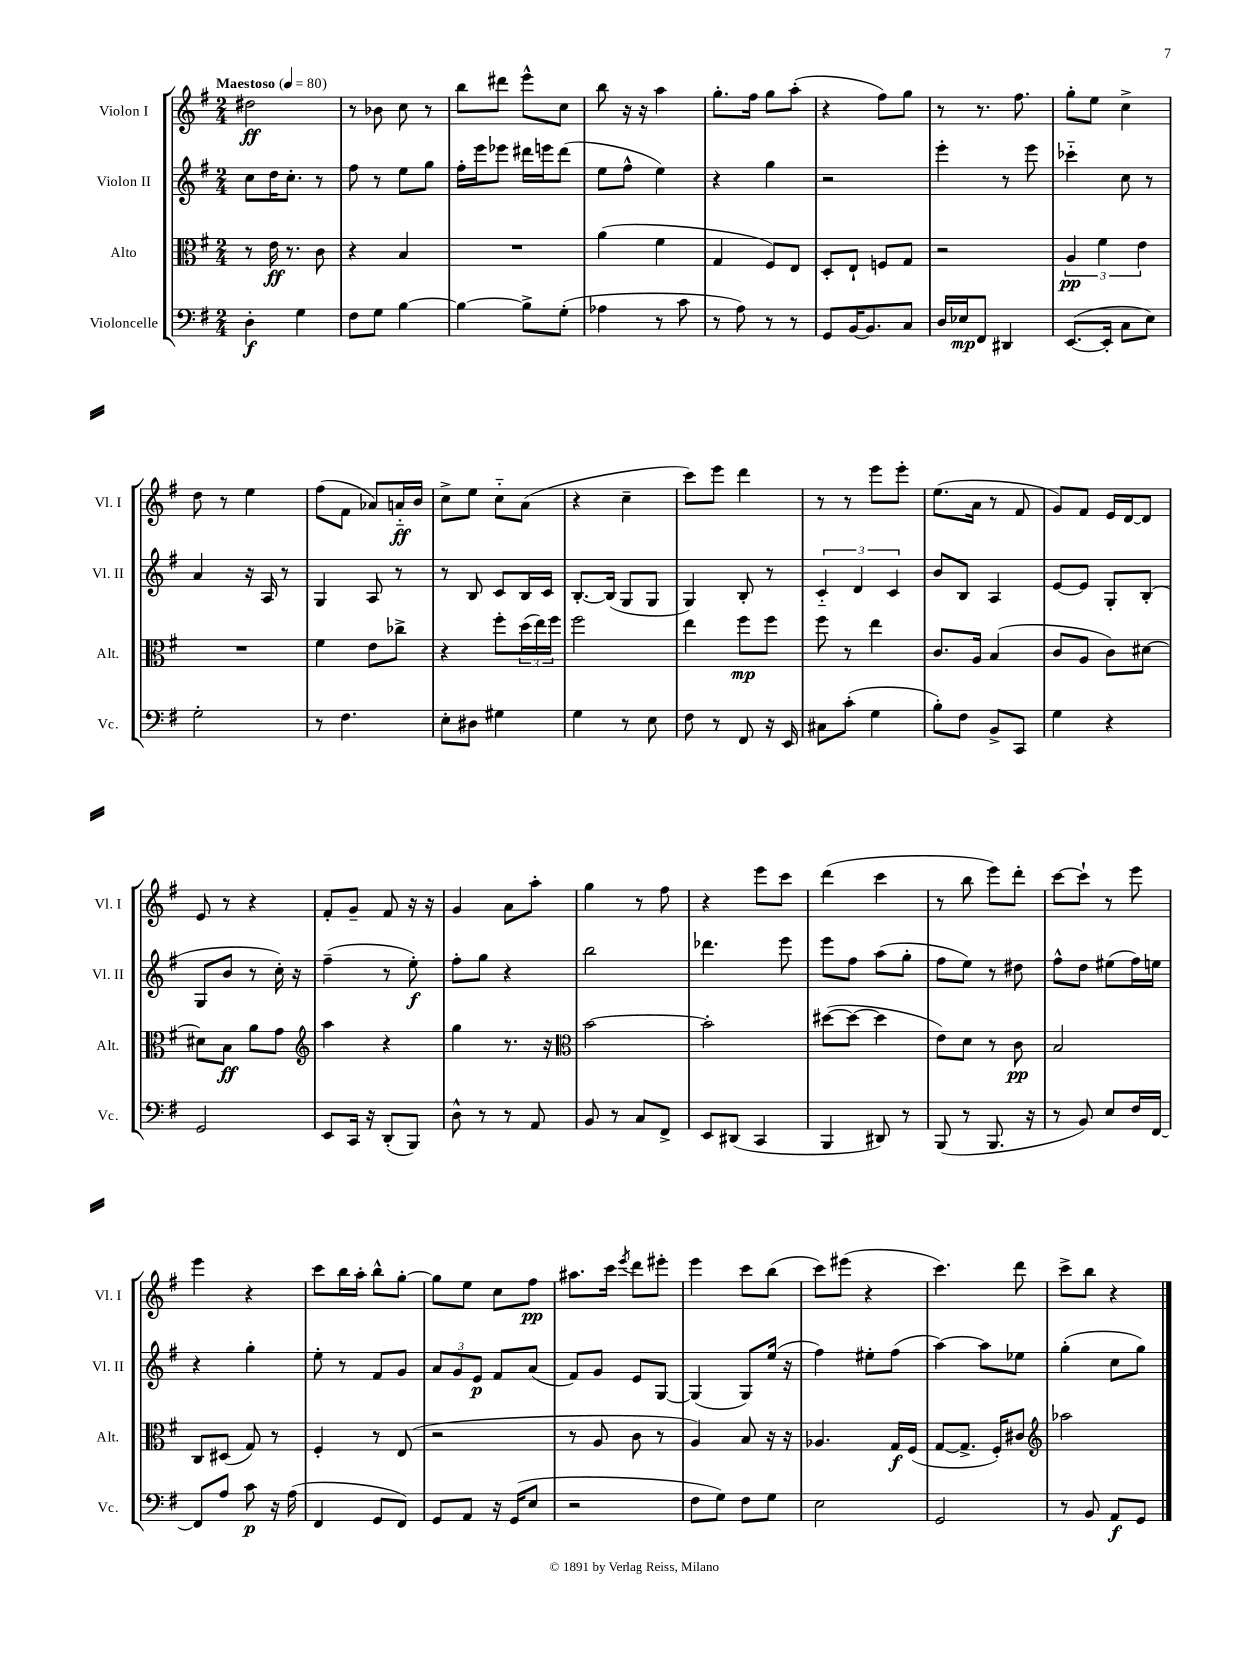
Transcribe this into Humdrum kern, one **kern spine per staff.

**kern	**kern	**kern	**kern
*staff4	*staff3	*staff2	*staff1
*clefF4	*clefC3	*clefG2	*clefG2
*k[f#]	*k[f#]	*k[f#]	*k[f#]
*M2/4	*M2/4	*M2/4	*M2/4
*MM80	*MM80	*MM80	*MM80
4D'	8r	8cc	2dd#
.	16e	16dd	.
.	8.r	8.cc'	.
4G	.	.	.
.	8c	8r	.
=	=	=	=
8F#	4r	8ff#	8r
8G	.	8r	8b-
[4B	4B	8ee	8cc
.	.	8gg	8r
=	=	=	=
4B_	2r	16ff#'	8bb
.	.	16eee	.
.	.	8eee-	8ddd#
8B^]	.	16ddd#	8eee^^
.	.	16eee	.
(8G'	.	(8ddd#	8cc
=	=	=	=
4A-	(4a	8ee	8bb
.	.	8ff#^^	16r
.	.	.	16r
8r	4f#	4ee)	4aa
8c	.	.	.
=	=	=	=
8r	4G	4r	8.gg'
8A)	.	.	.
.	.	.	16ff#
8r	8F#)	4gg	8gg
8r	8E	.	(8aa'
=	=	=	=
8GG	8D'	2r	4r
[16BB	8E`	.	.
8.BB]	.	.	.
.	8F	.	8ff#)
8C	8G	.	8gg
=	=	=	=
16D	2r	4eee'	8r
16E-	.	.	.
8FF#	.	.	8.r
4DD#	.	8r	.
.	.	.	8.ff#
.	.	8eee	.
=	=	=	=
([8.EE	6A	4ccc-'~	8gg'
.	.	.	8ee
.	6f#	.	.
16EE']	.	.	.
8C	.	8cc	4cc^
.	6e	.	.
8E)	.	8r	.
=	=	=	=
2G'	2r	4a	8dd
.	.	.	8r
.	.	16r	4ee
.	.	16A	.
.	.	8r	.
=	=	=	=
8r	4f#	4G	(8ff#
4.F#	.	.	8f#
.	8e	8A	8a-)
.	8cc-^	8r	16a'~
.	.	.	16b
=	=	=	=
8E'	4r	8r	8cc^
8D#	.	8B	8ee
4G#	8ff#'	8c	8cc'~
.	(24dd	16B	(8a
.	24ee)	.	.
.	.	16c	.
.	24ff#	.	.
=	=	=	=
4G	2ff#	[8.B'	4r
.	.	(16B]	.
8r	.	8G	4cc~
8E	.	8G	.
=	=	=	=
8F#	4ee	4G)	8ccc)
8r	.	.	8eee
8FF#	8ff#	8B'	4ddd
16r	8ff#	8r	.
16EE	.	.	.
=	=	=	=
8C#	8ff#	6c'~	8r
(8c'	8r	.	8r
.	.	6d	.
4G	4ee	.	8eee
.	.	6c	.
.	.	.	8eee'
=	=	=	=
8B')	8.c	8b	(8.ee
8F#	.	8B	.
.	16A	.	16a
8BB^	(4B	4A	8r
8CC	.	.	8f#
=	=	=	=
4G	8c	[8e	8g)
.	8A	8e]	8f#
4r	8c)	8G'	16e
.	.	.	[16d
.	[8d#	(8B'	8d]
=	=	=	=
2GG	8d#]	8G	8e
.	8B	8b	8r
.	8a	8r	4r
.	8g	16cc')	.
.	.	16r	.
=	=	=	=
*	*clefG2	*	*
8EE	4aa	(4ff#~	8f#'
16CC	.	.	8g~
16r	.	.	.
(8DD'	4r	8r	8f#
8BBB)	.	8ee')	16r
.	.	.	16r
=	=	=	=
8D^^	4gg	8ff#'	4g
8r	.	8gg	.
8r	8.r	4r	8a
8AA	.	.	8aa'
.	16r	.	.
=	=	=	=
*	*clefC3	*	*
8BB	[2b	2bb	4gg
8r	.	.	.
8C	.	.	8r
8FF#^	.	.	8ff#
=	=	=	=
8EE	2b']	4.ddd-	4r
(8DD#	.	.	.
4CC	.	.	8eee
.	.	8eee	8ccc
=	=	=	=
4BBB	([8dd#	8eee	(4ddd
.	8dd#_	8ff#	.
8DD#)	4dd#]	(8aa	4ccc
8r	.	8gg'	.
=	=	=	=
(8BBB	8e)	8ff#	8r
8r	8d	8ee)	8bb
8.BBB	8r	8r	8eee)
.	8c	8dd#	8ddd'
16r	.	.	.
=	=	=	=
8r	2B	8ff#^^	[8ccc
8BB)	.	8dd	8ccc`]
8E	.	(8ee#	8r
16F#	.	16ff#)	8eee
[16FF#	.	16ee	.
=	=	=	=
8FF#]	8C	4r	4eee
8A	(8D#	.	.
8c	8G)	4gg'	4r
16r	8r	.	.
(16A	.	.	.
=	=	=	=
4FF#	4F#'	8ee'	8ccc
.	.	8r	16bb
.	.	.	16aa'
8GG	8r	8f#	8bb^^
8FF#)	(8E	8g	[8gg'
=	=	=	=
8GG	2r	12a	8gg]
.	.	12g	.
8AA	.	.	8ee
.	.	12e	.
16r	.	8f#	8cc
(16GG	.	.	.
8E	.	(8a	8ff#
=	=	=	=
2r	8r	8f#)	8.aa#
.	8A	8g	.
.	.	.	16ccc
.	.	.	8qeee
.	8c	8e	8ddd
.	8r	[8G	8eee#'
=	=	=	=
8F#	4A)	(4G]	4eee
8G)	.	.	.
8F#	8B	8G)	8ccc
8G	16r	(16ee	(8bb
.	16r	16r	.
=	=	=	=
2E	4.A-	4ff#)	8ccc)
.	.	.	(8eee#
.	.	8ee#'	4r
.	16G	(8ff#	.
.	(16F#	.	.
=	=	=	=
2GG	[8G	[4aa)	4.ccc)
.	8.G^]	.	.
.	.	8aa]	.
.	16F#')	.	.
.	8c#	8ee-	8ddd
=	=	=	=
*	*clefG2	*	*
8r	2aa-	(4gg'	8ccc^
8BB	.	.	8bb
8AA	.	8cc	4r
8GG	.	8gg)	.
==	==	==	==
*-	*-	*-	*-
